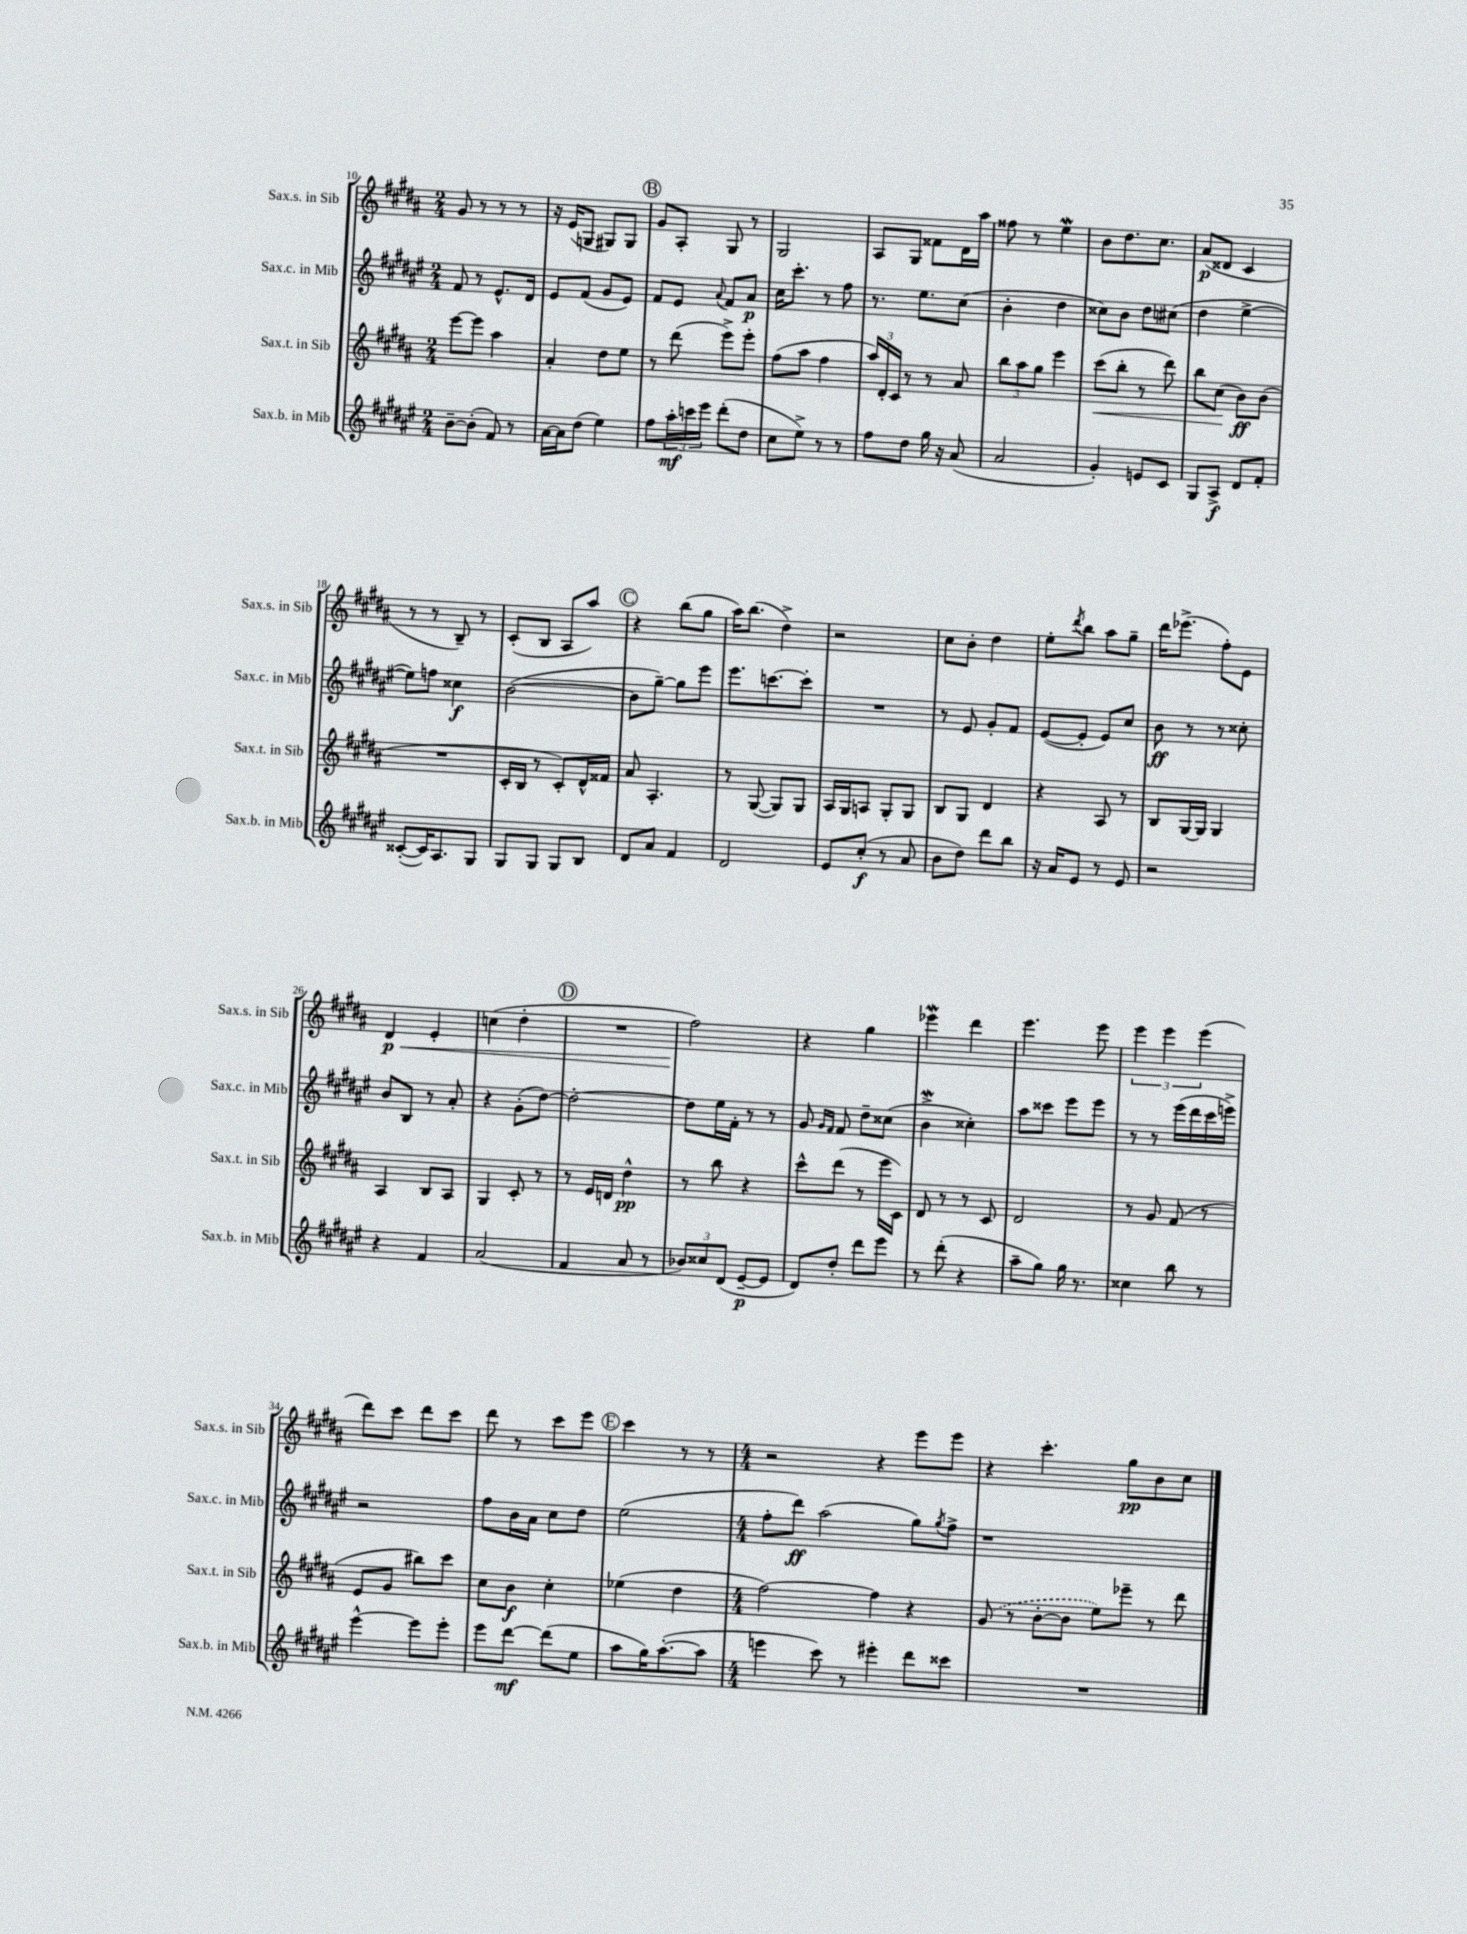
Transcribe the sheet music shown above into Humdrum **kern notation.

**kern	**kern	**kern	**kern
*staff4	*staff3	*staff2	*staff1
*clefG2	*clefG2	*clefG2	*clefG2
*k[f#c#g#d#a#e#]	*k[f#c#g#d#a#]	*k[f#c#g#d#a#e#]	*k[f#c#g#d#a#]
*M2/4	*M2/4	*M2/4	*M2/4
[8b~\L	[8eee\L	8f#/	8g#/
(8b'\]J	8eee\]J	8r	8r
8f#/)	4aa#\	8.e#^^/L	8r
8r	.	.	8r
.	.	16d#/Jk	.
=	=	=	=
[16a#\LL	4a#'/	8e#/L	16r
16a#\]J	.	.	(16e/LK
(8dd#\J	.	(8f#/J	8G/J
4ee#\)	8dd#\L	8g#/L	8G#/L)
.	8ee\J	8e#/J)	8G#/J
=	=	=	=
8ff#\L	8r	8f#/L	8g#/L
24aa#'\L	(8ddd#\	8e#/J	8A#'/J
24ccc\	.	.	.
24eee#\JJ	.	.	.
.	.	8qqa#/	.
(8ddd#'\L	8eee^\L)	8f#/L	8G#/
8dd#\J	8eee'\J	8a#/J	8r
=	=	=	=
8cc#\L	(8ff#\L	16cc#\LK	2G#/
.	.	8.ccc#'\J	.
8ee#^\J)	8aa#\J	.	.
8r	4ff#\	8r	.
8r	.	8ff#\	.
=	=	=	=
8ff#\L	24aa#/LL)	8.r	8A#/L
.	24d#'/	.	.
.	24c#/JJ	.	.
8dd#\J	8r	.	8G#/J
.	.	8.ee#\L	.
16gg#\	8r	.	8f##\L
16r	.	.	.
(8a#/	8a#/	(8cc#\J	16d#\L
.	.	.	16aa#\JJ
=	=	=	=
2a#/	12bb\L	4b'\	8ff##\
.	12aa#\	.	.
.	.	.	8r
.	12gg#\J	.	.
.	4eee\	4dd#\	4ee\
=	=	=	=
4g#'/)	(8ccc#\L	8cc##\L)	8b\L
.	8bb'\J	8b\J	8.dd#\
8e/L	8r	8dd#\L	.
.	.	.	8.cc#\J
8c#/J	8ddd#\)	(8cc#\J	.
=	=	=	=
8G#/L	8bb\L	4dd#\	(8a#/L
8A#^/J	(8cc#\J	.	8d##/J
8d#/L	8b\L)	[4ee#^\	4c#/
8f#'/J	(8b\J	.	.
=	=	=	=
([8c##'/L	2r	8ee#\]L)	8r
16c##/]K)	.	8ff\J	8r
8.A#/	.	.	.
.	.	4cc##\	8B~/)
8G#/J	.	.	8r
=	=	=	=
8G#/L	16c#'/LL	([2b\	(8c#'/L
.	16B/JJ	.	.
8G#/J	8r	.	8B/J
8G#/L	8c#'/L)	.	8A#/L
8B/J	16d#^^/L	.	8aa#/J)
.	16f##/JJ	.	.
=	=	=	=
8d#/L	8a#/	8b\]L	4r
8a#/J	4.A#'/	[8gg#~\J)	.
4f#/	.	8gg#\]L	(8bb\L
.	.	8eee#\J	8gg#\J
=	=	=	=
2d#/	8r	8.eee#\L	16aa#\LK)
.	.	.	(8.bb\J
.	([8G#/	.	.
.	.	[8.ccc\	.
.	8G#/]L)	.	4dd#^\)
.	8G#/J	8ccc'\]J	.
=	=	=	=
8e#/L	16A#/LL	2r	2r
.	16G#/J	.	.
(8cc#'/J	8A/J	.	.
8r	8G#'/L	.	.
8a#/	8G#/J	.	.
=	=	=	=
8b\L	8B/L	8r	8cc#\L
8dd#\J)	8G#/J	8e#/	8b'\J
8ddd#\L	4d#/	8g#'/L	4dd#\
8bb\J	.	8f#/J	.
=	=	=	=
16r	4r	([8e#/L	8ee'\L
16a#/LK	.	.	.
.	.	.	8qddd#/
8e#/J	.	8e#'/]J	8bb\J
8r	8A#/	8e#/L)	8aa#\L
8e#/	8r	8cc#/J	8gg#~\J
=	=	=	=
2r	8B/L	8b\	16ddd#\LK
.	.	.	(8.eee-^\J
.	[16G#/L	8r	.
.	16G#/]JJ	.	.
.	4G#/	8r	8ff#'\L)
.	.	8cc##'\	8e\J
=	=	=	=
4r	4A#/	8b/L	4d#/
.	.	8B/J	.
4f#/	8B/L	8r	4e'/
.	8A#/J	8a#'/	.
=	=	=	=
(2a#/	4G#/	4r	(4cc\
.	8c#'/	(8g#'\L	4dd#'\
.	8r	[8dd#\J)	.
=	=	=	=
4f#/	8r	2dd#'\_	2r
.	16e/LL	.	.
.	16d/JJ	.	.
8a#/	4dd#^^\	.	.
8r	.	.	.
=	=	=	=
12b-/L)	8r	8dd#\]L	2ff#\)
12cc##/	.	.	.
.	8bb\	16ee#\L	.
(12d#/J	.	.	.
.	.	16f#'\JJ	.
[8e#~/L	4r	8r	.
8e#/]J	.	8r	.
=	=	=	=
8d#/L)	8ccc#^^\L	8g#/	4r
.	.	16qqg#/LL	.
.	.	16qqf#/JJ	.
8dd#'/J	(8ddd#\J	8f#/	.
8ddd#\L	8r	8dd#~\L	4gg#\
8eee#\J	16eee\LL	(8cc##\J	.
.	16c#\JJ)	.	.
=	=	=	=
8r	8d#/	4b^\	4eee-\
(8ddd#'\	8r	.	.
4r	8r	4cc##'\)	4ddd#\
.	8c#/	.	.
=	=	=	=
8aa#~\L	2d#/	8aa#\L	4.eee\
8gg#\J)	.	8ccc##\J	.
16gg#\	.	8eee#\L	.
8.r	.	.	.
.	.	8eee#\J	8eee\
=	=	=	=
4cc##\	8r	8r	6eee\
.	8g#/	8r	.
.	.	.	6eee\
8bb\	(8f#/	(16eee#\LL	.
.	.	16ddd#\	.
.	.	.	(6eee\
8r	8r	16ccc#\	.
.	.	16eee^\JJ)	.
=	=	=	=
[4eee#^^\	8e/L	2r	8ddd#\L)
.	8g#/J	.	8ccc#\J
8eee#\]L	8bb#\L)	.	8ddd#\L
8eee#'\J	8ccc#\J	.	8ccc#\J
=	=	=	=
8eee#\L	8cc#\L	8ff#\L	8ddd#\
[8ddd#\J	8b\J	16b\L	8r
.	.	16a#\JJ	.
(8ddd#\]L	4cc#'\	8cc#\L	8ccc#\L
8ee#\J	.	8dd#\J	8eee\J
=	=	=	=
8aa#\L	(4ee-\	(2ee#\	4ccc#\
16gg#\K)	.	.	.
([8.aa#'\	.	.	.
.	4dd#\	.	8r
8aa#\]J	.	.	8r
=	=	=	=
*M4/4	*M4/4	*M4/4	*M4/4
4eee\	[2ff#\)	8ff#'\L	2r
.	.	8ddd#\J)	.
8ccc#\)	.	(2aa#\	.
8r	.	.	.
4eee#'\	4ff#\]	.	4r
8ddd#\L	4r	8gg#\L)	8eee\L
.	.	8qgg#/	.
8ccc##\J	.	8ff#^\J	8eee\J
=	=	=	=
1r	(8g#/	1r	4r
.	8r	.	.
.	[8b'\L	.	4.ccc#'\
.	8b\]J	.	.
.	8ee\L)	.	.
.	8eee-~\J	.	8gg#\L
.	8r	.	8b\
.	8ddd#\	.	8cc#\J
==	==	==	==
*-	*-	*-	*-
